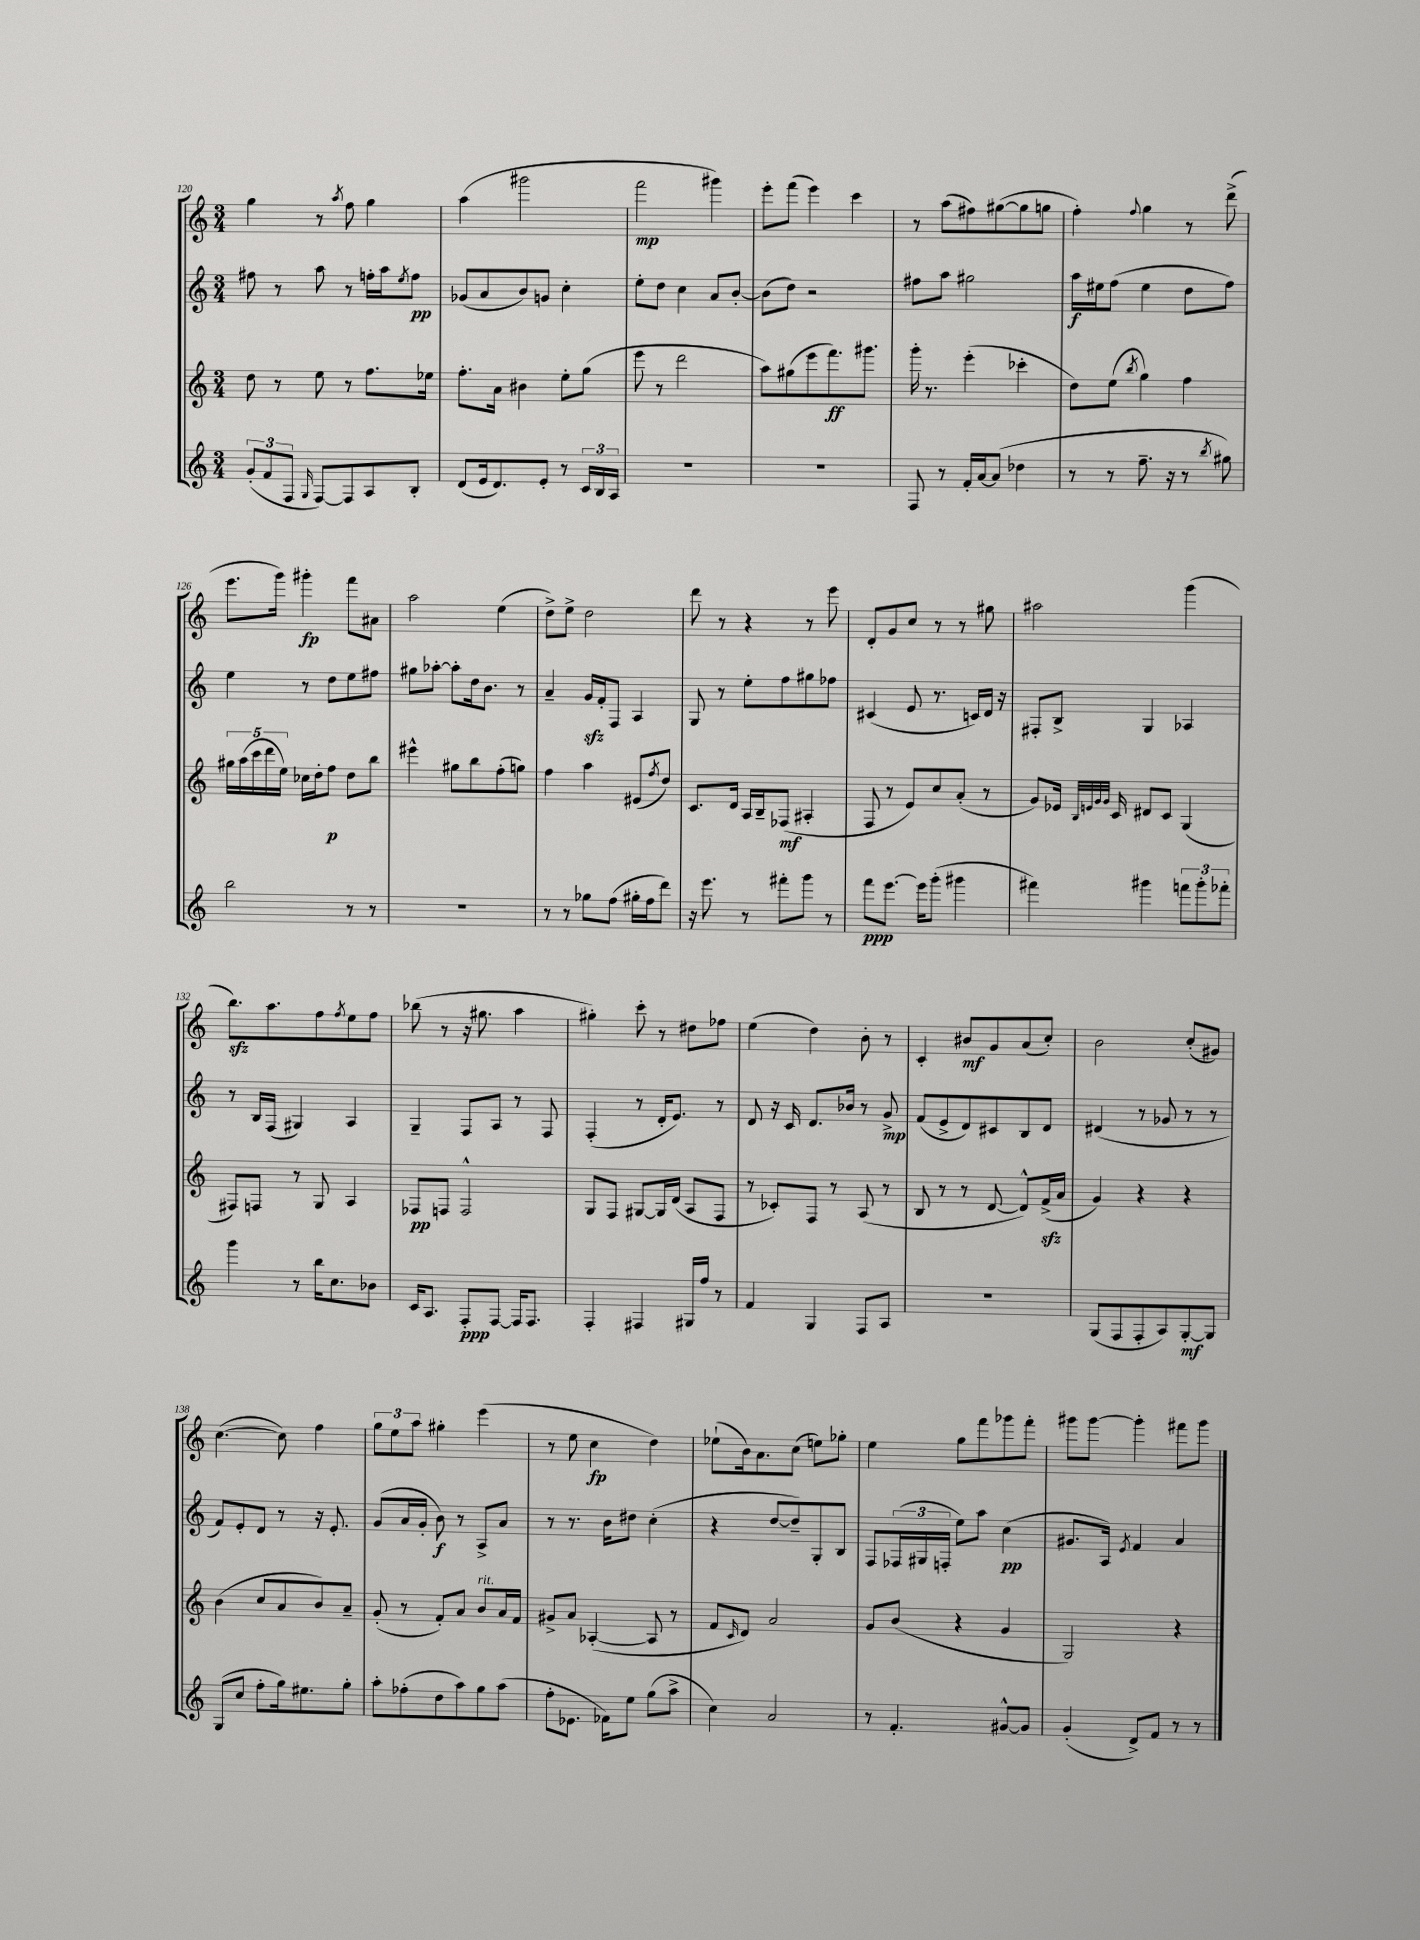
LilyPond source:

<<
\new StaffGroup <<
\new Staff = "s0" {
    \clef treble \key c \major \numericTimeSignature \time 3/4
    g''4 r8 \acciaccatura { a''8 } f''8 g''4 |
    a''4( gis'''2 |
    f'''2\mp gis'''4) |
    e'''8-. f'''8( e'''4) c'''4 |
    r8 a''8( fis''8) gis''8~( gis''8 g''8 |
    f''4-.) \appoggiatura { f''8 } g''4 r8 d'''8->( |
    e'''8. g'''16) gis'''4-.\fp f'''8 ais'8 |
    a''2 e''4( |
    d''8->) e''8-> d''2 |
    d'''8 r8 r4 r8 e'''8 |
    d'8-. g'8 c''8 r8 r8 gis''8 |
    ais''2 g'''4( |
    b''8.\sfz) a''8. f''8 \acciaccatura { f''8 } e''8 f''8 |
    bes''8( r8 r16 gis''8. a''4 |
    gis''4-.) c'''8-. r8 dis''8 fes''8 |
    e''4( d''4) b'8-. r8 |
    c'4-. bis'8\mf g'8 a'8( c''8-.) |
    b'2 c''8-.( gis'8) |
    c''4.~( c''8) f''4 |
    \tuplet 3/2 { g''8 e''8 a''8 } gis''4-. e'''4( |
    r8 e''8 c''4\fp d''4) |
    ees''8-!( b'16) a'8. c''8( e''8) ges''8-. |
    e''4 g''8 f'''8 ges'''8 f'''8-. |
    gis'''8 gis'''8~ gis'''4-. fis'''8 gis'''8 \bar "|." |
}
\new Staff = "s1" {
    \clef treble \key c \major \numericTimeSignature \time 3/4
    fis''8 r8 a''8 r8 f''16-. a''16 \acciaccatura { e''8 } f''8\pp |
    ges'8( a'8 b'8) g'8 c''4-. |
    e''8-. d''8 c''4 a'8 b'8~-. |
    b'8( d''8) r2 |
    fis''8 a''8 gis''2 |
    a''16\f eis''16 f''8( eis''4 d''8 f''8) |
    e''4 r8 d''8 e''8 fis''8 |
    gis''8 aes''8~-. aes''8-. d''16 b'8. r8 |
    a'4-- g'16\sfz f'16-. f8 a4 |
    g8 r8 e''8-. f''8 gis''8 fes''8 |
    cis'4( e'8 r8. c'16) d'16 r16 |
    fis8-. b8-> g4 aes4 |
    r8 b16 f16( gis4) a4 |
    g4-- f8 a8 r8 f8 |
    f4-.( r8 d'16-. e'8.) r8 |
    d'8 r16 c'16 d'8. bes'16 r8 g'8->\mp |
    f'8( e'8-> d'8) cis'8 b8 d'8 |
    dis'4( r8 ges'8 r8 r8 |
    f'8) e'8-. d'8 r8 r16 e'8.-. |
    g'8( a'16 g'16-. b'8\f) r8 a8-> a'8 |
    r8 r8. b'16 dis''8 c''4-.( |
    r4 d''8~ d''8--) g8-. b8 |
    f8 \tuplet 3/2 { fes16( gis16 f16-. } e''8) a''8 c''4\pp( |
    gis'8. a16) \acciaccatura { e'8 } f'4 a'4 \bar "|." |
}
\new Staff = "s2" {
    \clef treble \key c \major \numericTimeSignature \time 3/4
    d''8 r8 e''8 r8 f''8. ees''16 |
    f''8.-. a'16 bis'4 e''8-. g''8( |
    e'''8 r8 d'''2 |
    a''8) gis''8( e'''8 f'''8.\ff) gis'''8. |
    g'''16-. r8. e'''4-.( ces'''4-. |
    d''8) e''8( \acciaccatura { b''8 } g''4) f''4 |
    \tuplet 5/4 { gis''16 a''16( c'''16 d'''16 e''16) } ces''16 d''16-. f''8\p d''8 b''8 |
    eis'''4-^ gis''8 b''8 f''8-.( g''8) |
    f''4 a''4 eis'8( \acciaccatura { f''8 } d''8) |
    c'8. d'16 a16 b16-- fes8\mf( ais4-. |
    f8 r8 e'8) c''8 a'8-.( r8 |
    g'8) ees'16 \grace { b32 e'32 g'32 g'32 } c'16 dis'8 c'8 g4( |
    fis8) f8 r8 g8 a4 |
    fes8\pp f8 f2-^ |
    g8 f8 gis8~ gis16 d'16( a8 f8 |
    r8 ces'8-.) f8 r8 a8( r8 |
    b8 r8 r8 d'8~ d'8-^) f'16->\sfz( a'16 |
    g'4) r4 r4 |
    b'4( c''8 a'8 b'8) a'8-- |
    g'8-.( r8 f'8-.) a'8 b'8^\markup { \italic "rit." } a'16 f'16 |
    gis'8-> a'8 aes4~-.( aes8 r8 |
    f'8 \grace { c'16 } d'8) a'2 |
    g'8 b'8( r4 g'4 |
    g2) r4 \bar "|." |
}
\new Staff = "s3" {
    \clef treble \key c \major \numericTimeSignature \time 3/4
    \tuplet 3/2 { g'8-.( f'8 f8 } \grace { g16 } f8~) f8 a8 b8-. |
    d'8( e'16 d'8.) e'8-. r8 \tuplet 3/2 { c'16 b16 a16 } |
    R2. |
    R2. |
    f8 r8 f'16-. a'16~ a'8( des''4 |
    r8 r8 f''8.-- r16 r8 \acciaccatura { b''8 } gis''8) |
    b''2 r8 r8 |
    R2. |
    r8 r8 ges''8 f''8( gis''16-. f''16 d'''8) |
    r16 e'''8. r8 fis'''8-. g'''8 r8 |
    f'''8\ppp e'''8.~ e'''16 g'''8-.( gis'''4 |
    fis'''4) gis'''4 \tuplet 3/2 { f'''8 gis'''8-. fes'''8-. } |
    g'''4 r8 b''16 c''8. bes'8 |
    c'16 a8. f8-.\ppp f8~ f16 f8. |
    f4-. fis4 gis16 f''16 r8 |
    f'4 g4 f8 a8 |
    R2. |
    g8( f8 f8-. a8) g8~-.\mf g8 |
    g8( c''8 f''8-. g''16) eis''8. g''8-. |
    a''8-. fes''8-.( d''8 a''8) g''8 a''8( |
    f''8-. ees'8. fes'16) e''8 g''8( a''8-> |
    c''4) a'2 |
    r8 f'4.-. gis'8~-^ gis'8 |
    g'4-.( d'8->) f'8 r8 r8 \bar "|." |
}
>>
>>
\layout { \context { \Score currentBarNumber = #120 } }
